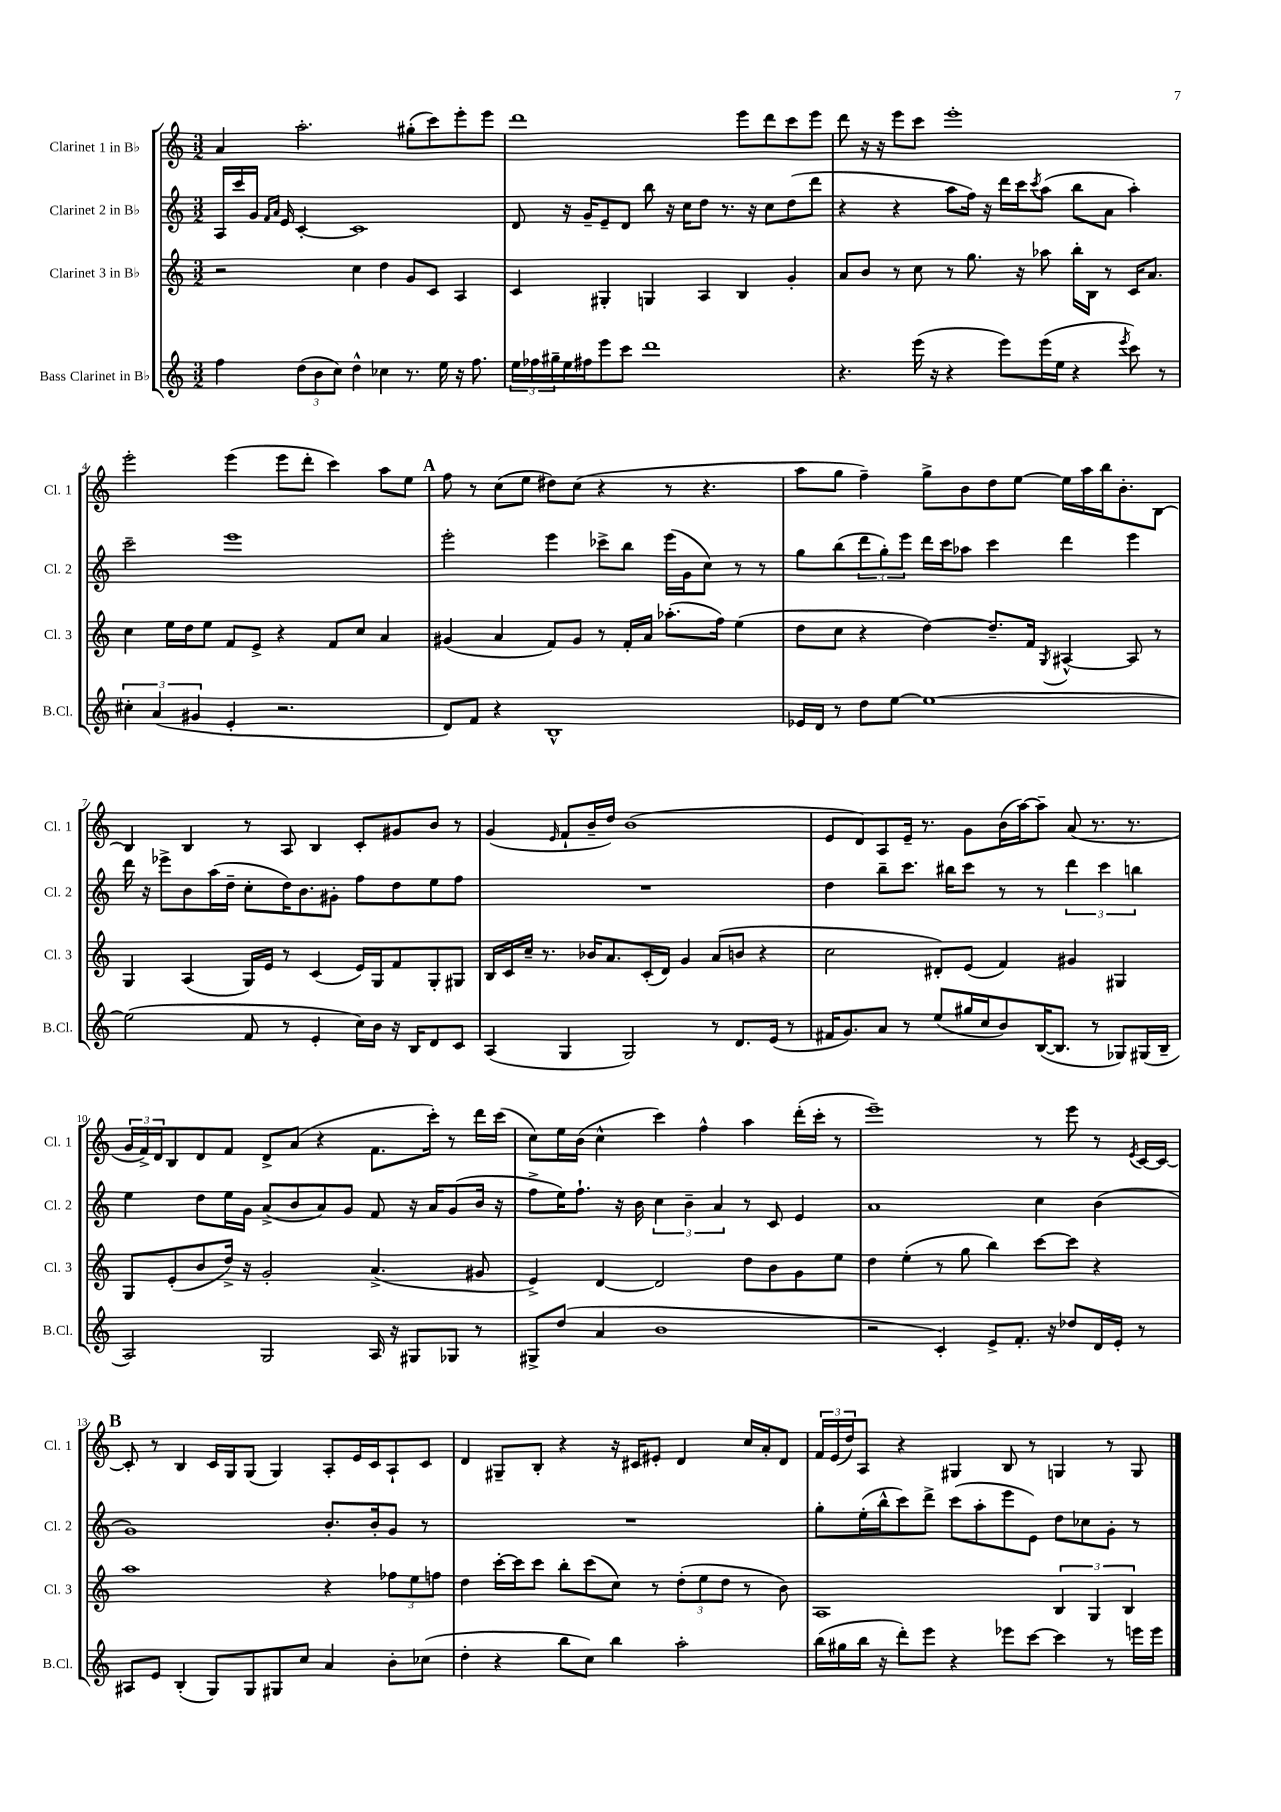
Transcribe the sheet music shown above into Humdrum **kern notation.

**kern	**kern	**kern	**kern
*part4	*part3	*part2	*part1
*staff4	*staff3	*staff2	*staff1
*I"Bass Clarinet in B♭	*I"Clarinet 3 in B♭	*I"Clarinet 2 in B♭	*I"Clarinet 1 in B♭
*I'B.Cl.	*I'Cl. 3	*I'Cl. 2	*I'Cl. 1
*clefG2	*clefG2	*clefG2	*clefG2
*k[]	*k[]	*k[]	*k[]
*M3/2	*M3/2	*M3/2	*M3/2
=1	=1	=1	=1
4ff\	2r	16A/LL	4a/
.	.	16ccc/	.
.	.	16g/JJ	.
.	.	16qqf/LL	.
.	.	16qqa/JJ	.
.	.	16e/	.
(12dd\L	.	[4c'/	2.aa'\
12b\	.	.	.
12cc\J)	.	.	.
4dd^^\	4cc\	1c]	.
4cc-X\	4dd\	.	.
8.r	8g/L	.	(8gg#X'\L
.	8c/J	.	8ccc\)
16ee\	.	.	.
16r	4A/	.	8eee'\
8.ff\	.	.	.
.	.	.	8eee\J
=2	=2	=2	=2
24ee\LL	4c/	8d/	1ddd
24ff-X\	.	.	.
24gg#X~\	.	.	.
16ee\	.	16r	.
16ff#X\J	.	16g~/KL	.
8eee\	4G#X'/	8e~/	.
8ccc\J	.	8d/J	.
1ddd	4Gn/	8bb\	.
.	.	16r	.
.	.	16cc\KL	.
.	4A/	8dd\J	.
.	.	8.r	.
.	4B/	.	8eee\L
.	.	16r	.
.	.	8cc\L	8ddd\
.	4g'/	(8dd\	8ccc\
.	.	8ddd\J	8eee\J
=3	=3	=3	=3
4.r	8a/L	4r	8ddd\
.	8b/J	.	16r
.	.	.	16r
.	8r	4r	8eee\L
(16eee\	8cc\	.	8ccc\J
16r	.	.	.
4r	8r	8aa\L	1eee'
.	8.gg\	16ff\Jk)	.
.	.	16r	.
8eee\L)	.	16ddd\LL	.
.	16r	16ccc\J	.
.	.	8qccc/	.
(16eee\L	8aa-X\	(8aa\J	.
16ee\JJ	.	.	.
4r	16bb'\LL	8bb\L	.
.	16B\JJ	.	.
.	8r	8a\J	.
8qeee/	.	.	.
8ccc\)	16c/KL	4aa'\)	.
.	8.a/J	.	.
8r	.	.	.
!!LO:LB:g=z
=4	=4	=4	=4
6cc#X'\	4cc\	2ccc~\	2eee'\
(6a/	.	.	.
.	16ee\LL	.	.
.	16dd\J	.	.
6g#X/	.	.	.
.	8ee\J	.	.
4e'/	8f/L	1eee	(4eee\
.	8e^/J	.	.
2.r	4r	.	8eee\L
.	.	.	8ddd'\J
.	8f/L	.	4ccc\)
.	8cc/J	.	.
.	4a/	.	8aa\L
.	.	.	8ee\J
!!LO:REH:place=s1:t=A
=5	=5	=5	=5
8d/L)	(4g#X/	2eee'\	8ff\
8f/J	.	.	8r
4r	4a/	.	(8cc\L
.	.	.	8ee\J
1B^^	8f/L)	4eee\	8dd#X\L)
.	8g#/J	.	(8cc\J
.	8r	8ccc-X^\L	4r
.	16f'/LL	8bb\J	.
.	16a/JJ	.	.
.	(8.aa-X'\L	(16eee\LL	8r
.	.	16g\J	.
.	.	8cc\J)	4.r
.	16ff\Jk)	.	.
.	(4ee\	8r	.
.	.	8r	.
=6	=6	=6	=6
16e-X/LL	8dd\L	8gg\L	8aa\L
16d/JJ	.	.	.
8r	8cc\J	(8bb\	8gg\J
8dd\L	4r	12ddd\	4ff~\)
.	.	12gg'\)	.
[8ee\J	.	.	.
.	.	12eee\J	.
1ee_	[4dd\)	16ddd\LL	8gg^\L
.	.	16ccc\J	.
.	.	8aa-X\J	8b\
.	8.dd~/L]	4ccc\	8dd\
.	.	.	[8ee\J
.	16f/Jk	.	.
.	8qG/	.	.
.	[4A#X^^/	4ddd\	16ee\LL]
.	.	.	16aa\
.	.	.	16bb\J
.	.	.	8.b'\
.	8A#/]	4eee\	.
.	8r	.	[8B\J
!!LO:LB:g=z
=7	=7	=7	=7
(2ee\]	4G/	16ddd\	4B/]
.	.	16r	.
.	.	8eee-X^\L	.
.	(4A/	8b\	4B/
.	.	(16aa\L	.
.	.	16dd~\JJ	.
8f/	16G/LL)	8cc'\L	8r
.	16e/JJ	.	.
8r	8r	16dd\K)	8A/
.	.	8.b\	.
4e'/	(4c/	.	4B/
.	.	8g#X'\J	.
16cc\LL)	16e/LL)	8ff\L	8c'/L
16b\JJ	16G/J	.	.
16r	8f/	8dd\	8g#X/
16B/KL	.	.	.
8d/	8G'/	8ee\	8b/J
8c/J	8G#X/J	8ff\J	8r
=8	=8	=8	=8
(4A/	16B/LL	1.r	(4g/
.	16c/	.	.
.	16cc~/JJ	.	.
.	8.r	.	.
.	.	.	16qqe/
4G/	.	.	8f`/L
.	16b-X/KL	.	16b~/L
.	8.a/	.	16dd/JJ)
2G/)	.	.	(1b
.	(16c'/L	.	.
.	16d/JJ)	.	.
.	4g/	.	.
8r	(8a/L	.	.
8.d/L	8bn/J	.	.
.	4r	.	.
(16e/Jk	.	.	.
8r	.	.	.
=9	=9	=9	=9
16f#X/KL	2cc\	4dd\	8e/L
8.g/)	.	.	.
.	.	.	8d/)
8a/J	.	8bb~\L	8A/
8r	.	8.ccc\J	16e~/Jk
.	.	.	8.r
(8ee/L	8d#X'/L)	.	.
.	.	16bb#X\KL	.
16gg#X/L	(8e/J	8ccc\J	8g\L
16cc/J	.	.	.
8b/)	4f/)	8r	(16b\L
.	.	.	[16aa\J)
([16B/K	.	8r	8aa~\J]
8.B/J]	.	.	.
.	4g#X/	6ddd\	(8a/
8r	.	.	8.r
.	.	6ccc\	.
8G-X/L)	4G#X/	.	.
.	.	.	8.r
.	.	6bbn\	.
(16G#X/L	.	.	.
16B~/JJ	.	.	.
!!LO:LB:g=z
=10	=10	=10	=10
2A/)	8G/L	4ee\	24g/LL
.	.	.	24f^/)
.	.	.	24d/J
.	(8e'/	.	8B/
.	8b/	8dd\L	8d/
.	16dd^/Jk)	16ee\L	8f/J
.	16r	16g\JJ	.
2G/	2g'/	(8a^/L	8d^/L
.	.	8b/	(8a/J
.	.	8a/)	4r
.	.	8g/J	.
16A/	(4.a^/	8f/	8.f\L
16r	.	.	.
8G#X/L	.	16r	.
.	.	16a/KL	16ccc'\Jk)
8G-X/J	.	(8g/	8r
8r	8g#X/	16b/Jk	16ddd\LL
.	.	16r	(16ccc\JJ
=11	=11	=11	=11
8G#X^/L	4e^/)	8ff^\L	8cc\L)
(8dd/J	.	16ee\K)	16ee\L
.	.	8.ff`\J	(16b\JJ
4a/	[4d/	.	4cc^^\
.	.	16r	.
.	.	16b\	.
1b	2d/]	6cc\	4ccc\)
.	.	6b~\	.
.	.	.	4ff^^\
.	.	6a/	.
.	8dd\L	8r	4aa\
.	8b\	8c/	.
.	8g\	4e/	(16ddd'\LL
.	.	.	16ccc'\JJ
.	8ee\J	.	8r
=12	=12	=12	=12
2r	4dd\	1a	1eee~)
.	(4ee'\	.	.
4c'/)	8r	.	.
.	8gg\	.	.
8e^/L	4bb\)	.	.
8.f'/J	.	.	.
.	[8ccc\L	4cc\	8r
16r	.	.	.
8dd-X/L	8ccc\J]	.	8eee\
16d/L	4r	(4b\	8r
16e'/JJ	.	.	.
.	.	.	8qe/
8r	.	.	[16c/LL
.	.	.	16c/JJ_
!!LO:LB:g=z
!!LO:REH:place=s1:t=B
=13	=13	=13	=13
8A#X/L	1aa	1g)	8c'/]
8e/J	.	.	8r
(4B'/	.	.	4B/
8G/L)	.	.	16c/LL
.	.	.	16G/J
8G/	.	.	(8G/J
8G#X/	.	.	4G/)
8cc/J	.	.	.
4a/	4r	8.b'/L	8A'/L
.	.	.	16e/L
.	.	16b'/k	16c/J
8b'\L	12ff-X\L	8g/J	8A`/
.	12ee\	.	.
(8cc-X\J	.	8r	8c/J
.	12ffn\J	.	.
=14	=14	=14	=14
4dd'\	4dd\	1.r	4d/
4r	[16ccc'\LL	.	8G#X~/L
.	16ccc\J]	.	.
.	8ccc\J	.	8B'/J
8bb\L	8bb'\L	.	4r
8cc\J)	(8ccc\	.	.
4bb\	8cc\J)	.	16r
.	.	.	16c#X/KL
.	8r	.	8e#X'/J
2aa'\	(12dd'\L	.	4d/
.	12ee\	.	.
.	12dd\J	.	.
.	8r	.	16cc/LL
.	.	.	16a'/J
.	8b\)	.	8d/J
=15	=15	=15	=15
(16bb\LL	1A	8gg'\L	24f/LL
.	.	.	(24e/
16gg#X\	.	.	.
.	.	.	24dd/J)
16bb\JJ	.	(16ee'\L	8A/J
16r	.	16bb^^\J	.
8ddd'\L)	.	8ccc\)	4r
8eee\J	.	8ddd^\J	.
4r	.	(8ccc\L	4G#X/
.	.	8aa'\	.
8eee-X\L	.	8eee\	8B/
[8ccc\J	.	8e\J)	8r
4ccc\]	6B/	8dd\L	4Gn/
.	.	8cc-X\	.
.	6G/	.	.
8r	.	8g'\J	8r
.	6B/	.	.
16eeen\LL	.	8r	8G/
16eee\JJ	.	.	.
==	==	==	==
*-	*-	*-	*-
